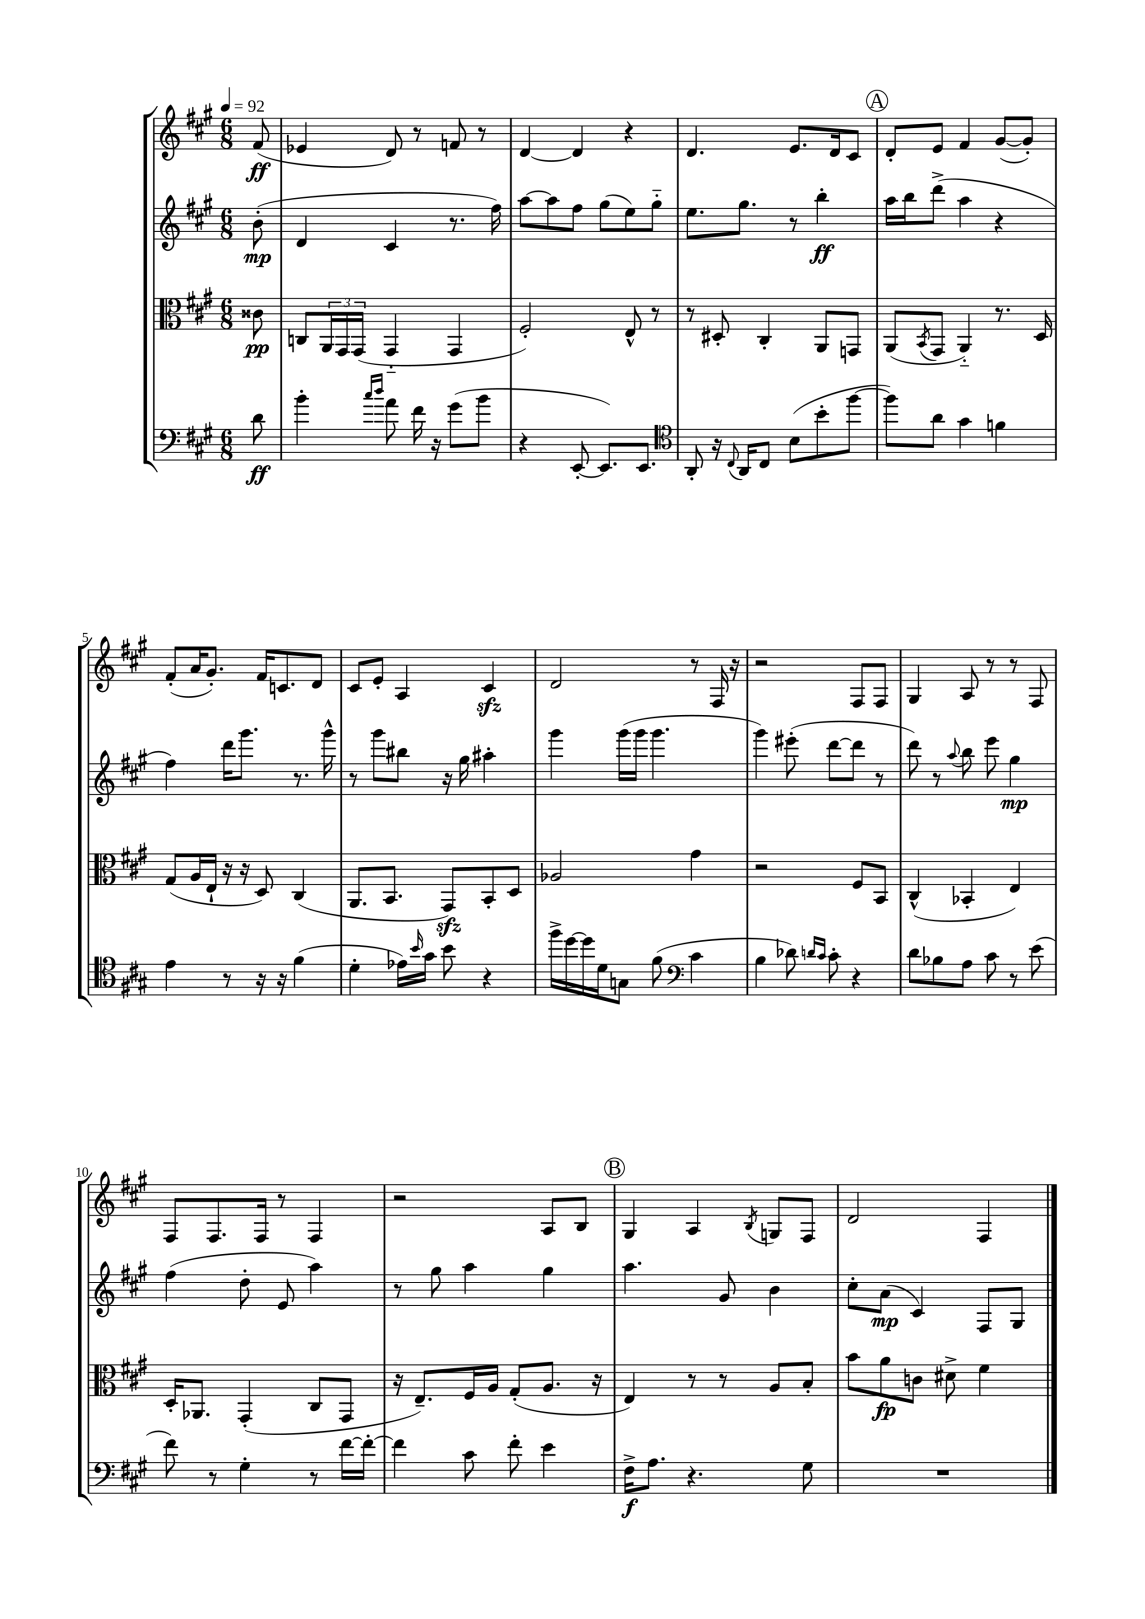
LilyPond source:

<<
\new StaffGroup <<
\new Staff = "s0" {
    \clef treble \key a \major \numericTimeSignature \time 6/8 \partial 8 \tempo 4 = 92
    fis'8\ff( |
    ees'4 d'8) r8 f'8 r8 |
    d'4~ d'4 r4 |
    d'4. e'8. d'16 cis'8 |
    \mark \markup { \circle "A" } d'8-. e'8 fis'4 gis'8~( gis'8-.) |
    fis'8-.( a'16 gis'8.-.) fis'16 c'8. d'8 |
    cis'8 e'8-. a4 cis'4\sfz |
    d'2 r8 fis16 r16 |
    r2 fis8 fis8 |
    gis4 a8 r8 r8 fis8 |
    fis8 fis8. fis16 r8 fis4 |
    r2 a8 b8 |
    \mark \markup { \circle "B" } gis4 a4 \acciaccatura { b8 } g8 fis8 |
    d'2 fis4 \bar "|." |
}
\new Staff = "s1" {
    \clef treble \key a \major \numericTimeSignature \time 6/8 \partial 8
    b'8-.\mp( |
    d'4 cis'4 r8. fis''16) |
    a''8~ a''8 fis''8 gis''8( e''8) gis''8-_ |
    e''8. gis''8. r8 b''4-.\ff |
    \mark \markup { \circle "A" } a''16 b''16 d'''8->( a''4 r4 |
    fis''4) d'''16 gis'''8. r8. gis'''16-^ |
    r8 gis'''8 bis''8 r16 gis''16 ais''4-. |
    gis'''4 gis'''16( gis'''16 gis'''4. |
    gis'''4) eis'''8-.( d'''8~ d'''8 r8 |
    d'''8) r8 \appoggiatura { a''8 } b''8 e'''8 gis''4\mp |
    fis''4( d''8-. e'8 a''4) |
    r8 gis''8 a''4 gis''4 |
    \mark \markup { \circle "B" } a''4. gis'8 b'4 |
    cis''8-. a'8\mp( cis'4) fis8 gis8 \bar "|." |
}
\new Staff = "s2" {
    \clef alto \key a \major \numericTimeSignature \time 6/8 \partial 8
    cisis'8\pp |
    c8 \tuplet 3/2 { a,16 gis,16 gis,16( } gis,4-_ gis,4 |
    fis2-.) e8-^ r8 |
    r8 dis8-. cis4-. a,8 g,8 |
    \mark \markup { \circle "A" } a,8( \acciaccatura { b,8 } gis,8 a,4-_) r8. d16 |
    gis8( a16 e16-! r16 r16 d8) cis4( |
    a,8. b,8. gis,8\sfz) b,8-. d8 |
    aes2 gis'4 |
    r2 fis8 b,8 |
    cis4-^( bes,4-. e4) |
    d16-. aes,8. gis,4-.( cis8 gis,8 |
    r16 e8.--) fis16 a16 gis8-.( a8. r16 |
    \mark \markup { \circle "B" } e4) r8 r8 a8 b8-. |
    b'8 a'8\fp c'8 dis'8-> fis'4 \bar "|." |
}
\new Staff = "s3" {
    \clef bass \key a \major \numericTimeSignature \time 6/8 \partial 8
    d'8\ff |
    b'4-. \grace { cis''16 d''16 } a'8 fis'16 r16 gis'8( b'8 |
    r4 e,8~-. e,8.) e,8. |
    \clef tenor a,8-. r16 \appoggiatura { cis8 } a,16 cis8 b8( b'8-. fis''8~ |
    \mark \markup { \circle "A" } fis''8) a'8 gis'4 f'4 |
    e'4 r8 r16 r16 fis'4( |
    d'4-. ees'16) \grace { b'16 } gis'16 b'8 r4 |
    fis''16-> d''16~ d''16 d'16 g8 fis'8( \clef bass cis'4 |
    b4 des'8) \grace { d'16 cis'16 } cis'8-. r4 |
    d'8 bes8 a8 cis'8 r8 e'8( |
    fis'8) r8 gis4-. r8 fis'16~ fis'16~-. |
    fis'4 cis'8 fis'8-. e'4 |
    \mark \markup { \circle "B" } fis16->\f a8. r4. gis8 |
    R2. \bar "|." |
}
>>
>>
